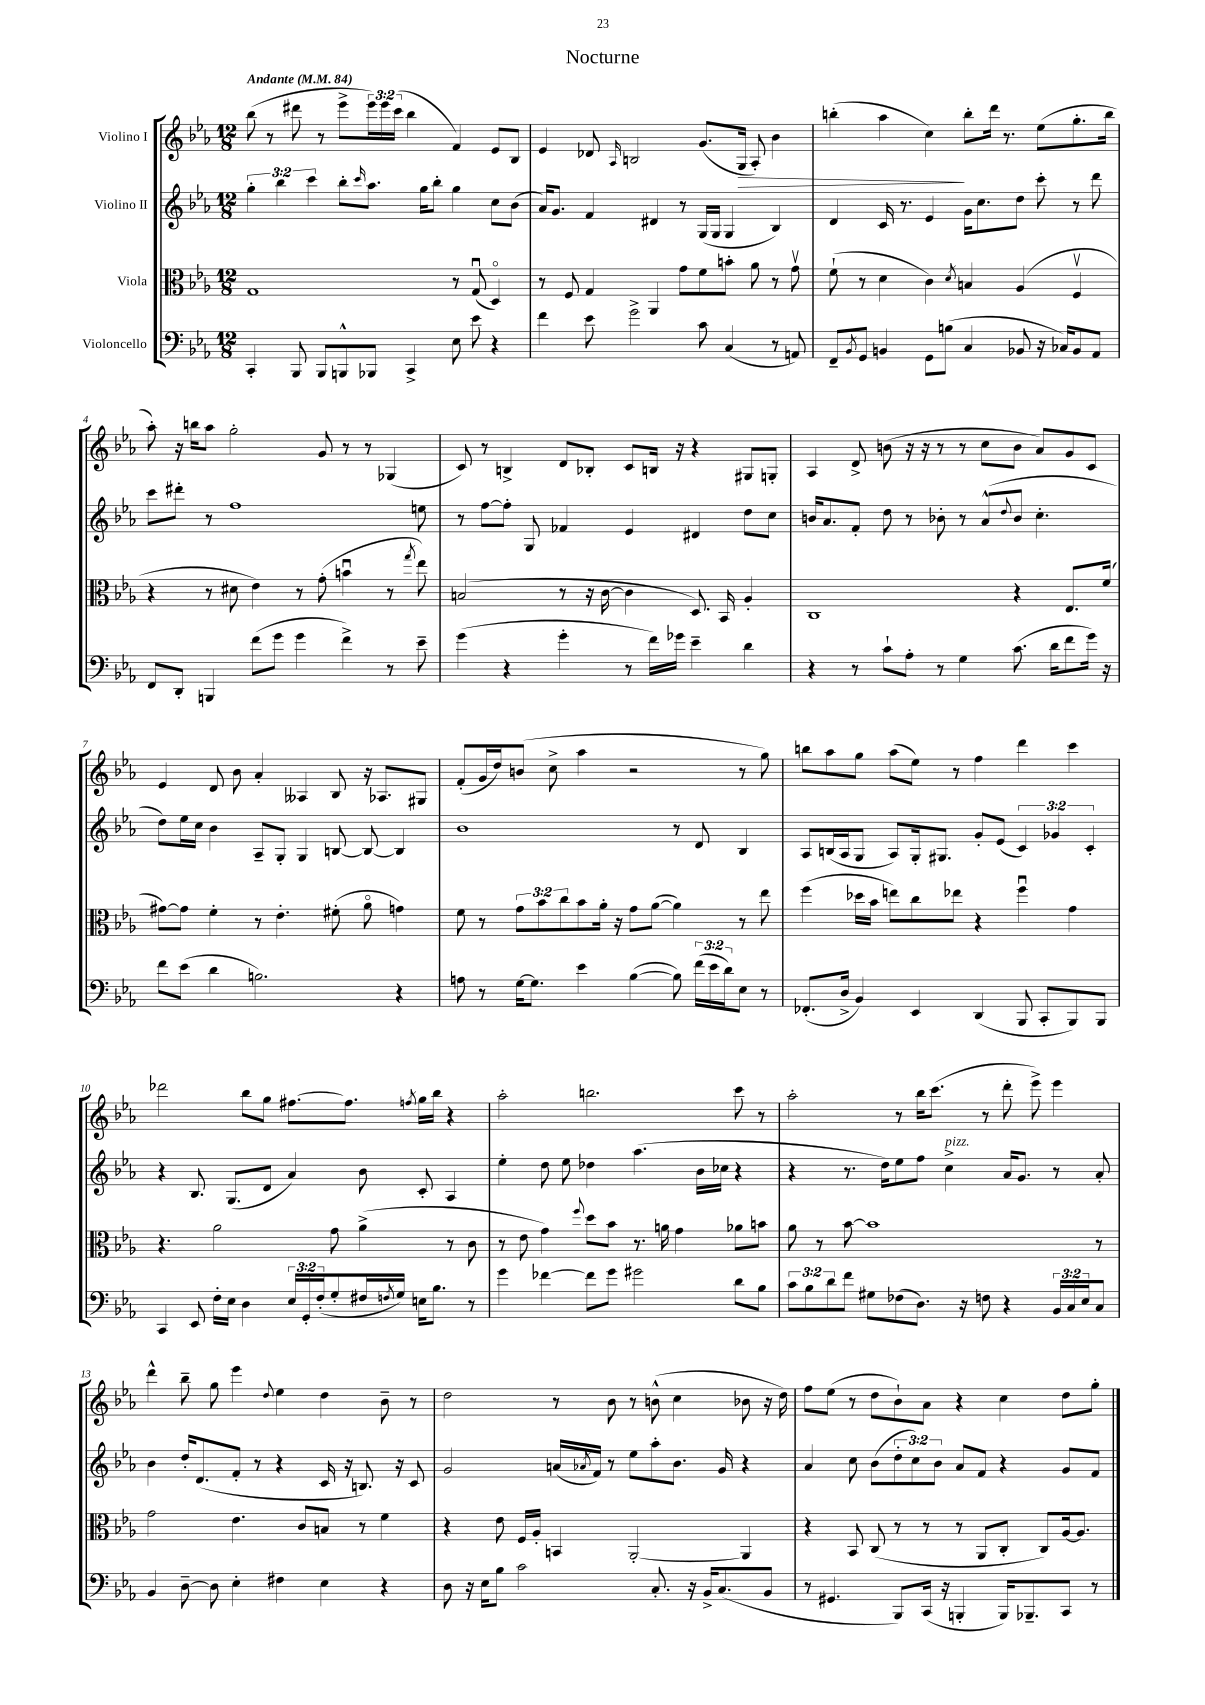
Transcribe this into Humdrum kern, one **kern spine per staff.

**kern	**kern	**kern	**kern
*staff4	*staff3	*staff2	*staff1
*clefF4	*clefC3	*clefG2	*clefG2
*k[b-e-a-]	*k[b-e-a-]	*k[b-e-a-]	*k[b-e-a-]
*M12/8	*M12/8	*M12/8	*M12/8
*MM84	*MM84	*MM84	*MM84
4CC'	1G	6gg'	(8bb-
.	.	.	8r
.	.	6bb-	.
8BBB-	.	.	8ddd#
.	.	6ccc	.
8BBB-	.	.	8r
8BBB^^	.	8bb-'	8eee-^
.	.	16qqccc	.
8BBB-	.	8.aa-	24eee-)
.	.	.	24eee-
.	.	.	(24ccc
4CC^	.	.	4bb-
.	.	16gg	.
.	.	8bb-'	.
8E-	8r	4gg	4f)
8e-	(8Gu	.	.
4r	4Do)	8cc	8e-
.	.	(8b-	8B-
=	=	=	=
4f	8r	16a-)	4e-
.	.	8.g	.
.	8F	.	.
8e-	4G	4f	8d-
.	.	.	16qqA-
2g^	.	.	2B
.	4AA-	4d#	.
.	8g	8r	.
8c	8f	(16G	(8.g
.	.	16G	.
(4C	8b'	4G	.
.	.	.	16G
.	8a-	.	8A-')
8r	8r	4B-)	4b-
8AA)	8gv	.	.
=	=	=	=
8FF~	(8f`	4d	(4bb'
8qBB-	.	.	.
8GG	8r	.	.
4BB	4d	16c	4aa-
.	.	8.r	.
8GG	4c)	4e-	4cc)
(8B	.	.	.
.	8qd	.	.
4C	4B	16g	8bb'
.	.	8.cc	.
.	.	.	16ddd
.	.	.	8.r
8BB-	(4A-	8dd	.
16r	.	8ccc'	(8ee-
16C-)	.	.	.
8BB-	4Fv	8r	8.gg'
8AA-	.	8ddd	.
.	.	.	16bb
=	=	=	=
8FF	4r	8ccc	8aa-')
8DD'	.	8ddd#'	16r
.	.	.	16bb
4BBB	8r	8r	8aa-
.	8d#	1ff	2gg'
(8f	4e-)	.	.
8g	.	.	.
4g	8r	.	.
.	(8g'	.	8g
4f^)	4bu	.	8r
.	.	.	8r
8r	8r	.	(4G-
.	8qgg	.	.
8e-~	8ee-)	8ee	.
=	=	=	=
(4g	(2B	8r	8c)
.	.	[8ff	8r
4r	.	8ff']	4B^
.	.	8G	.
4g'	8r	4f-	8d
.	16r	.	8B-'
.	[16c	.	.
8r	4c]	4e-	8c
16f)	.	.	16B
16g-	.	.	16r
4e-~	8.D)	4d#	4r
.	16BB-	.	.
4d	4A-'	8dd	8G#
.	.	8cc	8G'
=	=	=	=
4r	1C	16b	4A-
.	.	8.a-	.
8r	.	8f'	8d^
8c`	.	8dd	(8b
8A-'	.	8r	16r
.	.	.	16r
8r	.	8b-'	8r
4G	.	8r	8r
.	.	(8a-^^	8cc
.	.	8qqdd	.
(8.c	4r	8b-	8b
.	.	4.cc'	8a-)
16d	.	.	.
8f	8.E-	.	8g
16g)	.	.	8c
16r	(16f	.	.
=	=	=	=
8f	[8g#)	8dd)	4e-
(8e-	8g#]	16ee-	.
.	.	16cc	.
4d	4f'	4b-	8d
.	.	.	8b-
2.B)	8r	8A-~	4a-'
.	4.e-'	8G'	.
.	.	4G	4A--
.	(8f#'	[8B	8B-
.	8a-o	8B_	16r
.	.	.	8.A-
4r	4g)	4B]	.
.	.	.	8G#
=	=	=	=
8A	8f	1b-	(8f'
8r	8r	.	16g
.	.	.	16dd)
[16G	12g	.	(8b
8.G]	.	.	.
.	12b-	.	.
.	.	.	8cc^
.	12cc	.	.
4e-	8b-	.	4aa-
.	16a-'	.	.
.	16r	.	.
([4B-	8g	.	2r
.	([8a-	.	.
8B-])	4a-])	8r	.
(24f	.	8d	.
24e-	.	.	.
24d)	.	.	.
8E-	8r	4B-	8r
8r	8ee-	.	8gg)
=	=	=	=
(8.FF-'	(4ff	8A-	8bb
.	.	(16B	8aa-
16D^	.	16A-	.
4BB-)	16dd-	8G	8gg
.	16b-	.	.
.	8ee)	8A-)	(8aa-
4EE-	8cc	16G'	8ee-)
.	.	8.G#	.
.	8ee-	.	8r
(4DD	4r	8g'	4ff
.	.	(8e-	.
8BBB-	4ffu	6c)	4ddd
8CC'	.	.	.
.	.	6g-	.
8BBB-)	4g	.	4ccc
.	.	6c'	.
8BBB-	.	.	.
=	=	=	=
4CC	4.r	4r	2ddd-
8EE-	.	8.B-	.
16F'	2a-	.	.
16E-	.	(8.G	.
4D	.	.	8bb-
.	.	8d	8gg
24E-	.	4a-)	[8.ff#
24GG'	.	.	.
(24F'	.	.	.
8G'	8g	.	.
.	.	.	8.ff#]
16F#	(4a-^	8b-	.
8qF	.	.	.
16G)	.	.	.
.	.	.	8qff
16E	.	8c'	16gg
8.B-	.	.	16bb-
.	8r	4A-	4r
8r	8c	.	.
=	=	=	=
4g	8r	4ee-'	2aa-'
.	8e-	.	.
[4f-	4g)	8dd	.
.	.	8ee-	.
.	8qqff	.	.
8f-]	8dd	4dd-	2.bb
8g	8b-	.	.
2g#	8.r	(4.aa-	.
.	16a	.	.
.	4g	.	.
.	.	16b-	.
.	.	16cc-	.
8d	8a-	4r	8ccc
8B-	8b	.	8r
=	=	=	=
12c	8a-	4r	2aa-'
12B-	.	.	.
.	8r	.	.
12d	.	.	.
8f	[8b-	8.r	.
8G#	1b-]	.	.
.	.	16dd)	.
(8F-	.	8ee-	8r
8.D)	.	8ff	16bb-
.	.	.	(8.ccc
.	.	4cc^	.
16r	.	.	.
8F	.	.	8r
4r	.	16a-	8ddd'
.	.	8.g	.
.	.	.	8eee-^)
24BB-	.	8r	4eee-
24C	.	.	.
24E-	.	.	.
8C	8r	8a-'	.
=	=	=	=
4BB-	2g	4b-	4ddd^^
[8D~	.	16dd'	8bb-~
.	.	(8.d	.
8D]	.	.	8gg
4E-'	4.e-	8f'	4eee-
.	.	8r	.
.	.	.	8qqdd
4F#	.	4r	4ee-
.	8c	.	.
4E-	8B	16c	4dd
.	.	16r	.
.	8r	8.B)	.
4r	4f	.	8b-~
.	.	16r	.
.	.	8c	8r
=	=	=	=
8D	4r	2g	2dd
16r	.	.	.
16E-	.	.	.
8B-	8e-	.	.
2c	16F	.	.
.	16A-'	.	.
.	4BB	(16a	8r
.	.	8qa-	.
.	.	16f)	.
.	.	8r	8b-
.	[2AA-'	8ee-	8r
8.C'	.	8aa-'	(8b^^
.	.	8.b-	4cc
16r	.	.	.
16BB-^	.	.	.
(8.C	.	16g	.
.	4AA-]	4r	8b-
8BB-	.	.	16r
.	.	.	16dd)
=	=	=	=
8r	4r	4a-	8ff
4.GG#	.	.	(8ee-
.	8BB-	8cc	8r
.	(8C	(8b-	8dd
8BBB-)	8r	12dd'	8b-`)
.	.	12cc)	.
(16CC	8r	.	8a-
.	.	12b-	.
16r	.	.	.
4BBB'	8r	8a-	4r
.	8AA-	8f	.
16BBB)	8C'	4r	4cc
8.BBB-~	.	.	.
.	8C)	.	.
8CC	[16A-	8g	8dd
.	8.A-]	.	.
8r	.	8f	8gg'
==	==	==	==
*-	*-	*-	*-
